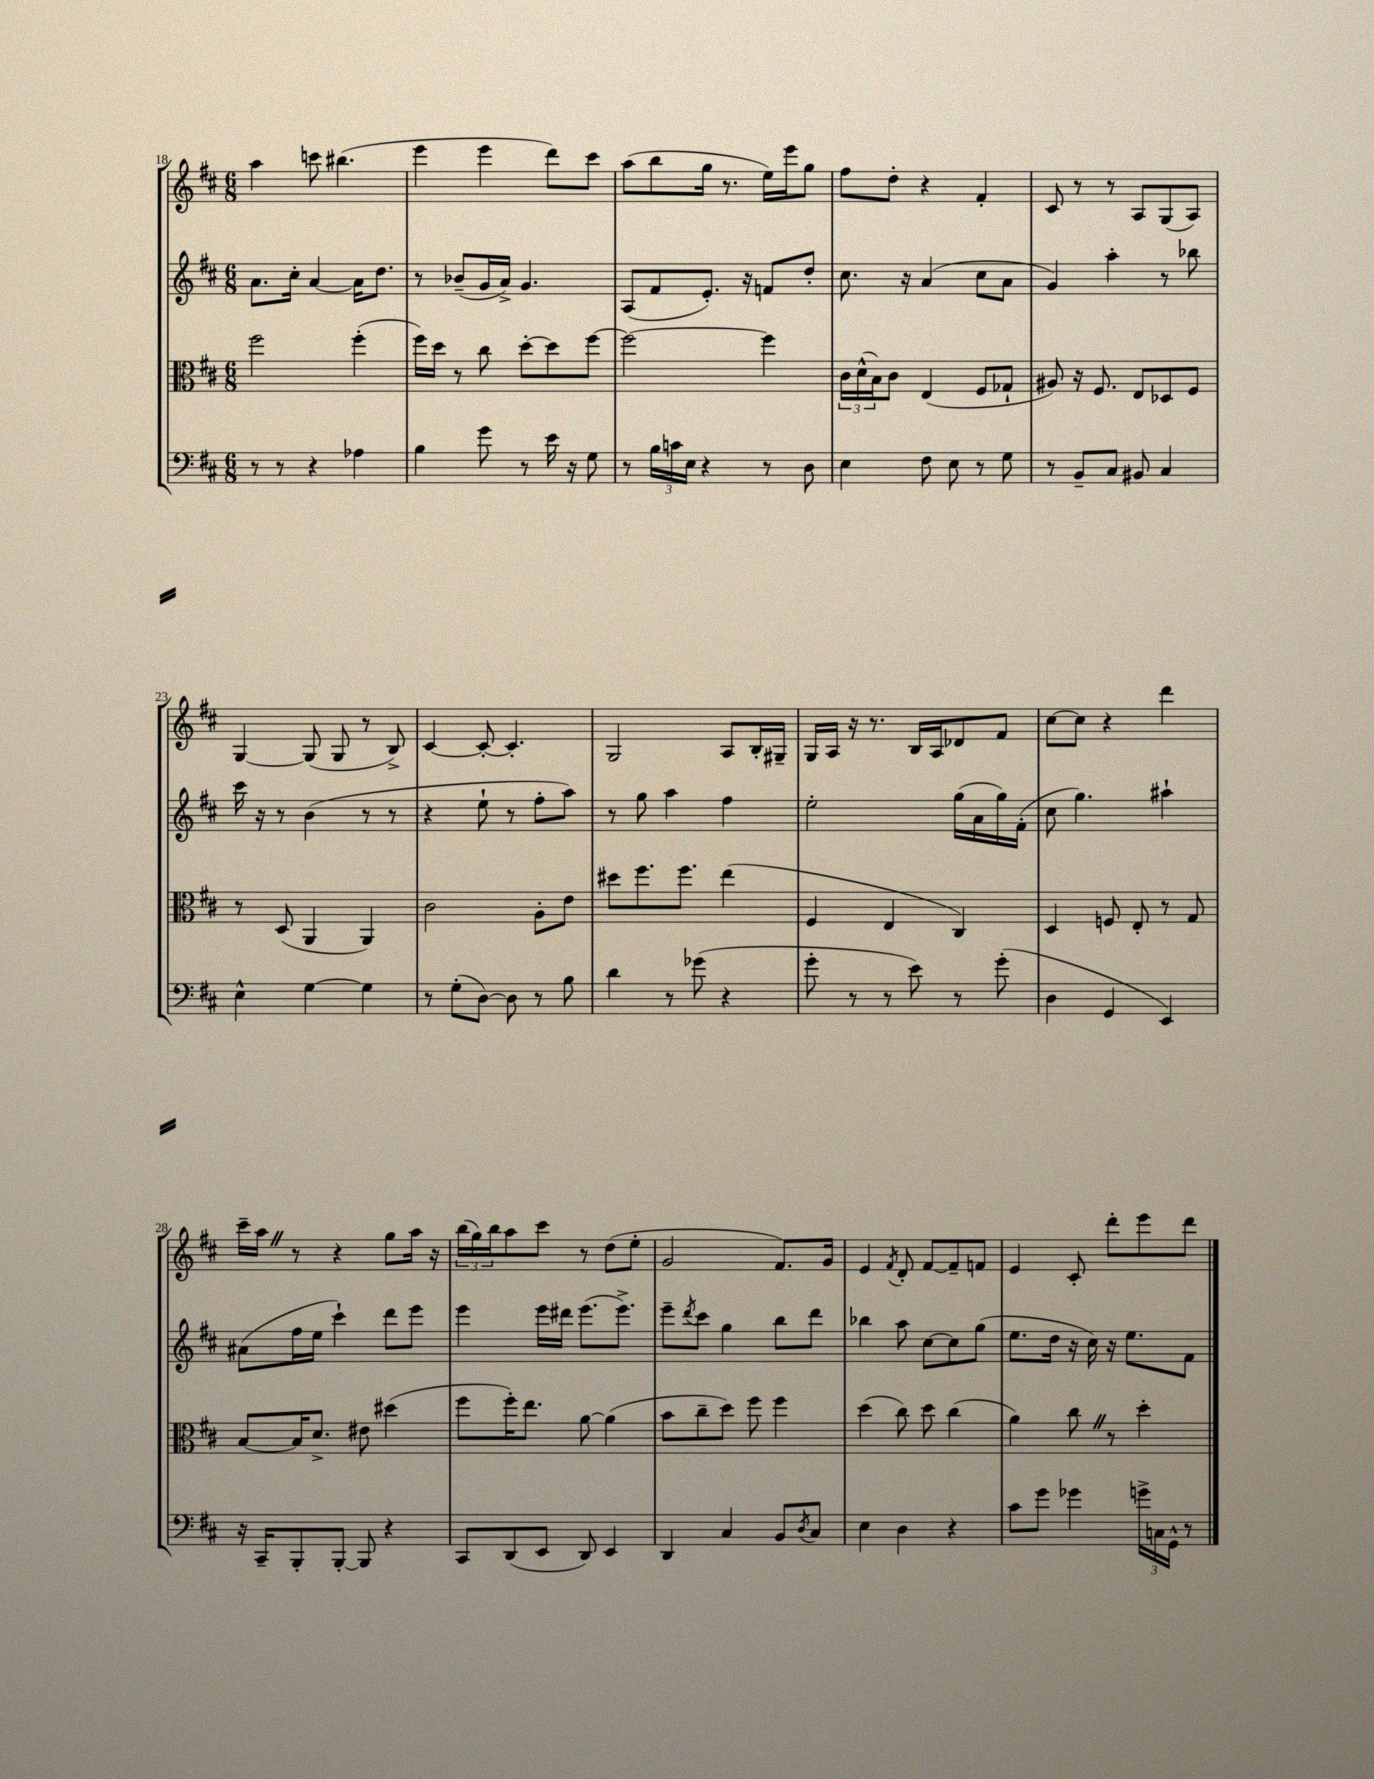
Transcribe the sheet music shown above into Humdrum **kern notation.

**kern	**kern	**kern	**kern
*staff4	*staff3	*staff2	*staff1
*clefF4	*clefC3	*clefG2	*clefG2
*k[f#c#]	*k[f#c#]	*k[f#c#]	*k[f#c#]
*M6/8	*M6/8	*M6/8	*M6/8
8r	2ff#\	8.a\L	4aa\
8r	.	.	.
.	.	16cc#'\Jk	.
4r	.	[4a/	8ccc\
.	.	.	(4.bb#\
4A-\	(4ff#'\	16a\]LK	.
.	.	8.dd\J	.
=	=	=	=
4B\	16ff#\LL)	8r	4eee\
.	16dd\JJ	.	.
.	8r	(8b-~/L	.
8g\	8cc#\	16g/L	4eee\
.	.	16a^/JJ)	.
8r	[8dd'\L	4.g/	.
16e\	8dd\]	.	8ddd\L)
16r	.	.	.
8G\	[8ff#\J	.	8ccc#\J
=	=	=	=
8r	2ff#\_	(8A/L	(8aa\L
24B\LL	.	8f#/	8bb\
24c\	.	.	.
24E\JJ	.	.	.
4r	.	8.e'/J)	16gg\Jk
.	.	.	8.r
.	.	16r	.
8r	4ff#\]	8f/L	16ee\LL)
.	.	.	16eee\J
8D\	.	8dd'/J	8gg\J
=	=	=	=
4E\	24c#\LL	8.cc#\	8ff#\L
.	(24d^^\	.	.
.	24B\J)	.	.
.	8c#\J	.	8dd'\J
.	.	16r	.
8F#\	(4E/	(4a/	4r
8E\	.	.	.
8r	8F#/L	8cc#\L	4f#'/
8G\	8G-`/J	8a\J	.
=	=	=	=
8r	8A#/)	4g/)	8c#/
8BB~/L	16r	.	8r
.	8.F#/	.	.
8C#/J	.	4aa'\	8r
8BB#/	8E/L	.	8A/L
4C#/	8D-/	8r	(8G/
.	8F#/J	8bb-\	8A/J)
=	=	=	=
4E^^\	8r	16ccc#\	[4G/
.	.	16r	.
.	(8D/	8r	.
[4G\	4AA/	(4b\	(8G/]
.	.	.	8G/
4G\]	4AA/)	8r	8r
.	.	8r	8B^/)
=	=	=	=
8r	2c#\	4r	[4c#/
(8G'\L	.	.	.
[8D\J)	.	8ee`\	8c#'/_
8D\]	.	8r	4.c#'/]
8r	8A'\L	8ff#'\L	.
8B\	8e\J	8aa\J)	.
=	=	=	=
4d\	8dd#\L	8r	2G/
.	8.ff#\	8gg\	.
8r	.	4aa\	.
.	8.ff#\J	.	.
(8g-\	.	.	.
4r	(4ee\	4ff#\	8A/L
.	.	.	16B'/L
.	.	.	16G#~/JJ
=	=	=	=
8g'\	4F#/	2ee'\	16G/LL
.	.	.	16A/JJ
8r	.	.	16r
.	.	.	8.r
8r	4E/	.	.
8e\)	.	.	16B/LL
.	.	.	16A/J
8r	4C#/)	(16gg\LL	8d-/
.	.	16a\	.
(8g'\	.	16gg\)	8f#/J
.	.	(16f#'\JJ	.
=	=	=	=
4D\	4D/	8cc#\	[8cc#\L
.	.	4.gg\)	8cc#\]J
4GG/	8F/	.	4r
.	8E'/	.	.
4EE/)	8r	4aa#`\	4ddd\
.	8G/	.	.
=	=	=	=
16r	[8B/L	(8a#\L	16ccc#~\LL
16CC#~/LK	.	.	16aa\JJ
8BBB'/	16B/]K	16ff#\L	8r
.	8.d^/J	16ee\JJ	.
[8BBB'/J	.	4ccc#`\)	4r
8BBB/]	8e#\	.	.
4r	(4dd#\	8ddd\L	8gg\L
.	.	8eee\J	16aa\Jk
.	.	.	16r
=	=	=	=
8CC#/L	8ff#\L	4eee\	(24bb\LL
.	.	.	24gg\)
.	.	.	24bb\J
(8DD/	16ff#'\K)	.	8aa\
.	8.ee\J	.	.
8EE/J	.	16eee\LL	8ccc#\J
.	.	16ddd#\JJ	.
8DD/)	[8a\	(8.eee\L	8r
4EE/	(4a\]	.	(8dd\L
.	.	8.eee^\J)	.
.	.	.	8ee'\J
=	=	=	=
4DD/	8b\L	8eee~\L	2g/
.	.	8qddd/	.
.	8cc#~\	8ccc#\J	.
4C#/	8dd\J)	4gg\	.
.	8ff#\	.	.
8BB/L	4ff#\	8bb\L	8.f#/L)
8qD/	.	.	.
8C#/J	.	8ddd\J	.
.	.	.	16g/Jk
=	=	=	=
4E\	(4dd\	4bb-\	4e/
.	.	.	8qf#/
4D\	8cc#\)	8aa\	8d'/
.	8dd\	[8cc#\L	[8f#/L
4r	(4cc#\	8cc#\]	8f#~/]
.	.	(8gg\J	8f/J
=	=	=	=
8c#\L	4a\)	8.ee\L	4e/
8g\J	.	.	.
.	.	16dd\Jk	.
4g-\	8cc#\	16r	8c#'/
.	.	16cc#\)	.
.	8r	16r	8ddd'\L
.	.	8.ee\L	.
24g^\LL	4dd'\	.	8eee\
24C\	.	.	.
24GG^^\JJ	.	.	.
8r	.	8f#\J	8ddd\J
==	==	==	==
*-	*-	*-	*-
